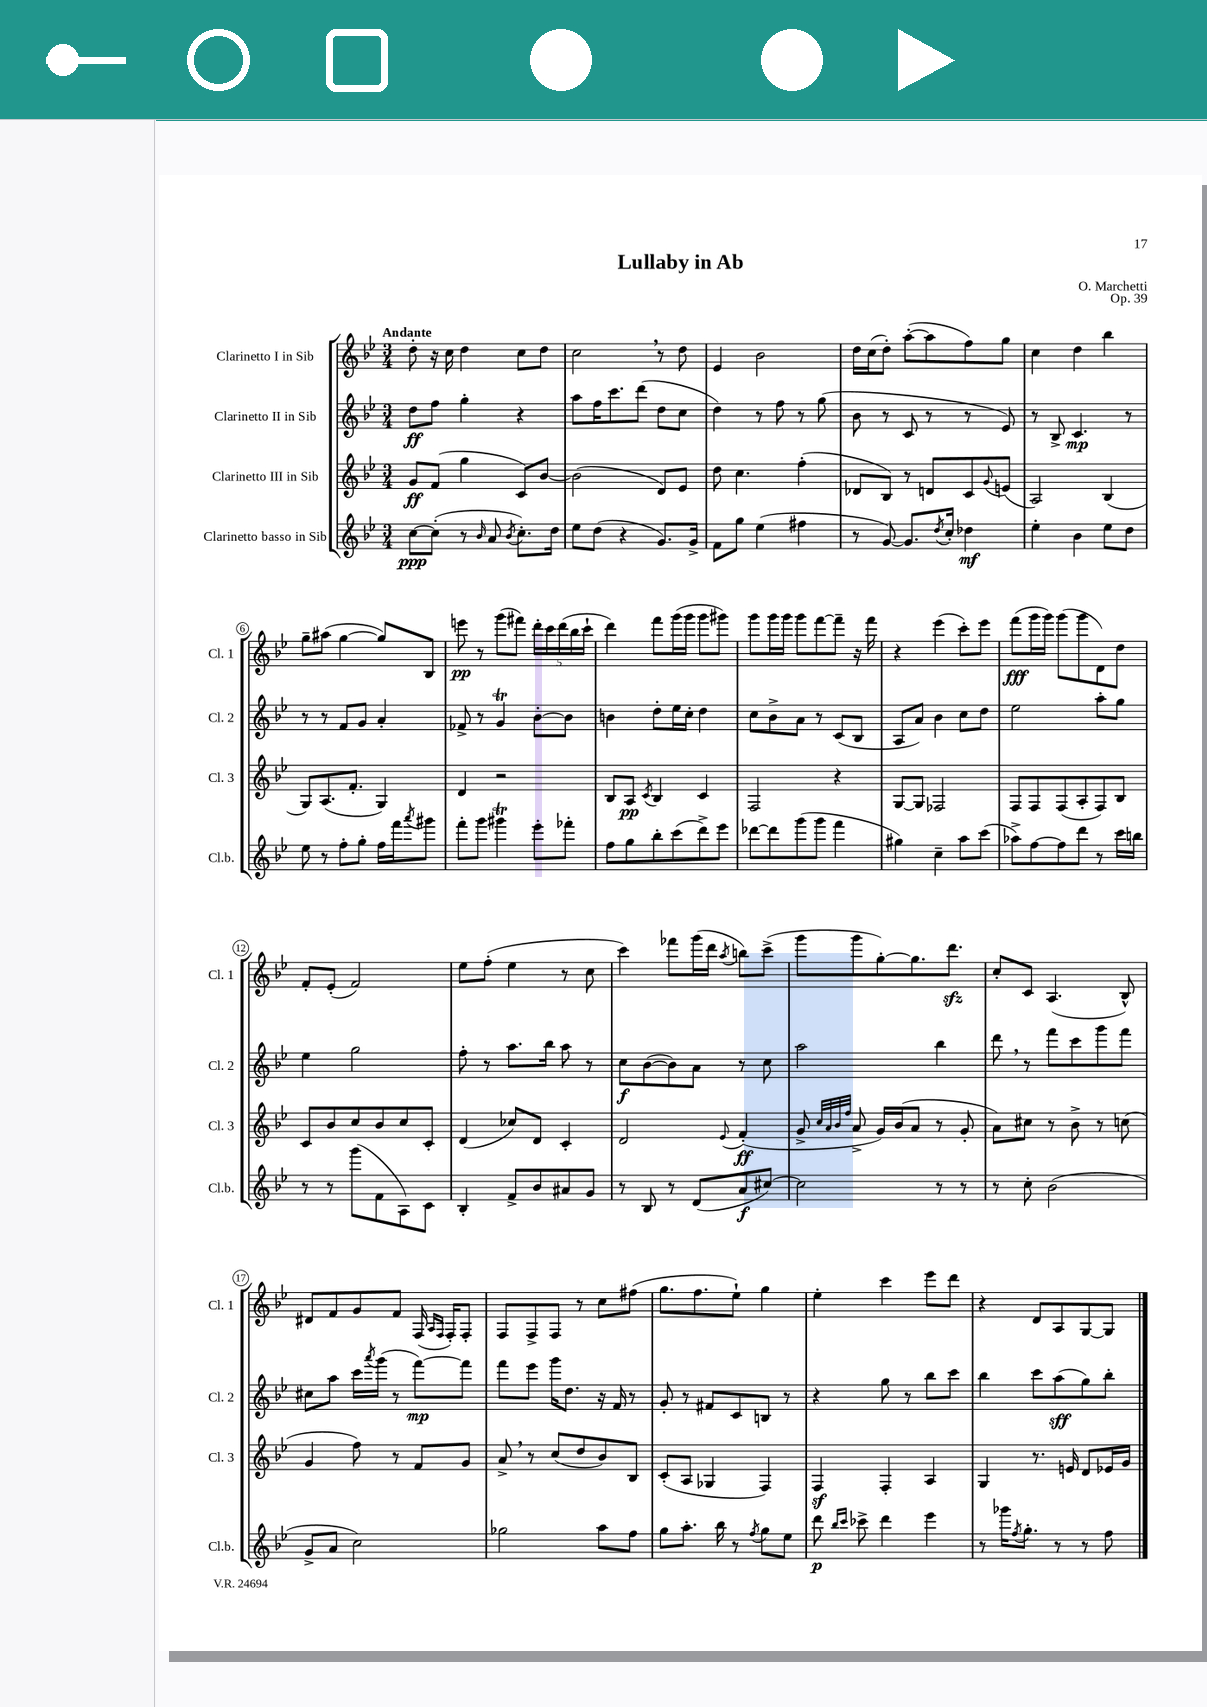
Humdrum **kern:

**kern	**dynam	**kern	**dynam	**kern	**dynam	**kern	**dynam
*part4	*part4	*part3	*part3	*part2	*part2	*part1	*part1
*staff4	*staff4	*staff3	*staff3	*staff2	*staff2	*staff1	*staff1
*I"Clarinetto basso in Sib	*	*I"Clarinetto III in Sib	*	*I"Clarinetto II in Sib	*	*I"Clarinetto I in Sib	*
*I'Cl.b.	*	*I'Cl. 3	*	*I'Cl. 2	*	*I'Cl. 1	*
*clefG2	*	*clefG2	*	*clefG2	*	*clefG2	*
*k[b-e-]	*	*k[b-e-]	*	*k[b-e-]	*	*k[b-e-]	*
*M3/4	*	*M3/4	*	*M3/4	*	*M3/4	*
=1	=1	=1	=1	=1	=1	=1	=1
!	!	!	!	!	!	!LO:TX:a:B:t=Andante	!
[8cc\L	ppp	8g/L	ff	8dd\L	ff	8dd'\	.
(8cc'\J]	.	(8f/J	.	8ff\J	.	16r	.
.	.	.	.	.	.	16cc\	.
8r	.	4gg\	.	4gg'\	.	4dd\	.
16qqb-/	.	.	.	.	.	.	.
8a/	.	.	.	.	.	.	.
8qb-/	.	.	.	.	.	.	.
8.cc'\L)	.	8c/L)	.	4r	.	8cc\L	.
.	.	[8b-/J	.	.	.	8dd\J	.
16dd\Jk	.	.	.	.	.	.	.
=2	=2	=2	=2	=2	=2	=2	=2
8ee-\L	.	(2b-\]	.	8aa\L	.	2cc,\	.
(8dd\J	.	.	.	16ff\K	.	.	.
.	.	.	.	8.ccc\	.	.	.
4r	.	.	.	.	.	.	.
.	.	.	.	(8ddd\J	.	.	.
8.g/L)	.	8d/L)	.	8dd\L	.	8r	.
.	.	8e-/J	.	8cc\J	.	8dd\	.
16g^/Jk	.	.	.	.	.	.	.
=3	=3	=3	=3	=3	=3	=3	=3
8f\L	.	8dd\	.	4dd\)	.	4e-/	.
8gg\J	.	4.cc\	.	.	.	.	.
(4ee-\	.	.	.	8r	.	2b-\	.
.	.	.	.	8ff\	.	.	.
4ff#X\	.	(4ff'\	.	8r	.	.	.
.	.	.	.	(8gg\	.	.	.
=4	=4	=4	=4	=4	=4	=4	=4
8r	.	8d-X/L	.	8b-\	.	16dd\LL	.
.	.	.	.	.	.	(16cc\J	.
[8g/)	.	8B-/J)	.	8r	.	8dd'\J)	.
8.g/L]	.	8r	.	8c/	.	([8aa'\L	.
.	.	8dn/L	.	8r	.	8aa\]	.
8qdd/	.	.	.	.	.	.	.
16cc'/Jk	.	.	.	.	.	.	.
4dd-X\	mf	8c/	.	8r	.	8ff\)	.
.	.	8qqg/	.	.	.	.	.
.	.	(8en/J	.	8e-/)	.	8gg\J	.
=5	=5	=5	=5	=5	=5	=5	=5
4ee-'\	.	2A/)	.	8r	.	4cc\	.
.	.	.	.	8B-^/	.	.	.
4b-\	.	.	.	4.c/	mp	4dd\	.
8ee-\L	.	(4B-/	.	.	.	4bb-\	.
8dd\J	.	.	.	8r	.	.	.
!!LO:LB:g=z
=6	=6	=6	=6	=6	=6	=6	=6
8ee-\	.	8G/L)	.	8r	.	8gg~\L	.
8r	.	(8.A/	.	8r	.	(8aa#X\J	.
8ff'\L	.	.	.	8f/L	.	[4gg\	.
.	.	8.f'/J	.	.	.	.	.
8gg'\J	.	.	.	8g/J	.	.	.
16ff\LL	.	4G/)	.	4a'/	.	8gg/L])	.
16fff\J	.	.	.	.	.	.	.
8qaaa/	.	.	.	.	.	.	.
8ggg#X\J	.	.	.	.	.	8B-/J	.
=7	=7	=7	=7	=7	=7	=7	=7
8fff'\L	.	4d/	.	8f-X^/	.	8eeen\	pp
8ggg\J	.	.	.	8r	.	8r	.
4ggg#Xt\	.	2r	.	4gT/	.	(8ggg\L	.
.	.	.	.	.	.	8fff#X\J)	.
8eee-'\L	.	.	.	[8b-'\L	.	20ddd'\LL	.
.	.	.	.	.	.	20ccc\	.
.	.	.	.	.	.	(20ddd\	.
8fff-X'\J	.	.	.	8b-\J]	.	.	.
.	.	.	.	.	.	20bb-\	.
.	.	.	.	.	.	20ccc`\JJ	.
=8	=8	=8	=8	=8	=8	=8	=8
8ff\L	.	8B-/L	.	4bn\	.	4ddd\)	.
8gg\	.	8A/J	pp	.	.	.	.
.	.	8qc/	.	.	.	.	.
8bb-'\	.	4B-/	.	8dd'\L	.	8fff\L	.
(8ccc\	.	.	.	16ee-\L	.	(16ggg\L	.
.	.	.	.	16cc'\JJ	.	16ggg\JJ	.
8ddd^\)	.	4c/	.	4dd\	.	8ggg\L	.
8eee-\J	.	.	.	.	.	8ggg#X\J)	.
=9	=9	=9	=9	=9	=9	=9	=9
[8ddd-X\L	.	2F/	.	8cc\L	.	8ggg\L	.
8ddd-\]	.	.	.	8b-^\	.	16ggg\L	.
.	.	.	.	.	.	16ggg\JJ	.
(8ggg\	.	.	.	8a\J	.	8ggg\L	.
8ggg\J	.	.	.	8r	.	[8fff\	.
4fff\	.	4r	.	(8c/L	.	8fff~\J]	.
.	.	.	.	8B-/J	.	16r	.
.	.	.	.	.	.	16fff\	.
=10	=10	=10	=10	=10	=10	=10	=10
4gg#X\)	.	[8G/L	.	8A/L	.	4r	.
.	.	8G/J]	.	8a/J)	.	.	.
4cc~\	.	2F-X/	.	4b-\	.	(4eee-\	.
8aa\L	.	.	.	8cc\L	.	8ccc'\L)	.
(8ccc\J	.	.	.	8dd\J	.	8eee-\J	.
=11	=11	=11	=11	=11	=11	=11	=11
8aa-X^\L)	.	8F/L	.	2ee-\	.	(8fff\L	fff
[8ff\	.	8F/	.	.	.	16ggg\L	.
.	.	.	.	.	.	16ggg\JJ)	.
8ff\]	.	(8F/	.	.	.	(8ggg\L	.
8ddd\J	.	8A'/	.	.	.	8ggg\	.
8r	.	8F/)	.	8aa'\L	.	8d\)	.
16ccc\LL	.	8B-/J	.	8gg\J	.	8dd\J	.
16bbn\JJ	.	.	.	.	.	.	.
!!LO:LB:g=z
=12	=12	=12	=12	=12	=12	=12	=12
8r	.	8c/L	.	4ee-\	.	8f'/L	.
8r	.	8b-/	.	.	.	(8e-'/J	.
(8ggg\L	.	8cc/	.	2gg\	.	2f/)	.
8f\	.	8b-/	.	.	.	.	.
8A\)	.	8cc/	.	.	.	.	.
8c\J	.	8c'/J	.	.	.	.	.
=13	=13	=13	=13	=13	=13	=13	=13
4B-'/	.	(4d/	.	8ff'\	.	8ee-\L	.
.	.	.	.	8r	.	(8ff'\J	.
8f^/L	.	8cc-X/L)	.	8.aa\L	.	4ee-\	.
8b-/	.	8d/J	.	.	.	.	.
.	.	.	.	16bb-\Jk	.	.	.
8a#X/	.	4c'/	.	8aa\	.	8r	.
8g/J	.	.	.	8r	.	8cc\	.
=14	=14	=14	=14	=14	=14	=14	=14
8r	.	2d/	.	8cc\L	f	4ccc\)	.
8B-/	.	.	.	([8b-\	.	.	.
8r	.	.	.	8b-\])	.	8fff-X\L	.
(8d/L	.	.	.	8a\J	.	(16ggg\L	.
.	.	.	.	.	.	16ddd\JJ	.
.	.	8qqe-/	.	.	.	8qaa/	.
8a/	f	(4f'/	ff	8r	.	8bbn\L)	.
[8cc#X/J)	.	.	.	8cc\	.	(8ccc^\J	.
=15	=15	=15	=15	=15	=15	=15	=15
2cc#\]	.	8g^/	.	2aa\	.	8ggg\L	.
.	.	32qqcc/LLL	.	.	.	.	.
.	.	32qqa/	.	.	.	.	.
.	.	32qqb-/	.	.	.	.	.
.	.	32qqff/JJJ	.	.	.	.	.
.	.	8a^/	.	.	.	8ggg\	.
.	.	16g/LL)	.	.	.	[8gg'\)	.
.	.	(16b-/J	.	.	.	.	.
.	.	8a/J	.	.	.	8.gg\]	.
8r	.	8r	.	4bb-\	.	.	.
.	.	.	.	.	.	8.dddzz\J	.
8r	.	8g'/	.	.	.	.	.
=16	=16	=16	=16	=16	=16	=16	=16
8r	.	8a\L)	.	8ddd,\	.	8cc'/L	.
8cc'\	.	8cc#X\J	.	8r	.	8c/J	.
(2b-\	.	8r	.	8fff\L	.	(4.A/	.
.	.	8b-^\	.	8ccc\	.	.	.
.	.	8r	.	8ggg\	.	.	.
.	.	(8ccn\	.	8fff\J	.	8B-^^/)	.
!!LO:LB:g=z
=17	=17	=17	=17	=17	=17	=17	=17
8g^/L	.	4g/	.	8cc#X\L	.	8d#X/L	.
8a/J	.	.	.	8aa\J	.	8f/	.
2cc\)	.	8ff\)	.	16ccc\LL	.	8g/	.
.	.	.	.	8qaaa/	.	.	.
.	.	.	.	(16ggg\JJ	.	.	.
.	.	8r	.	8r	.	8f/J	.
.	.	8f/L	.	[8fff\L)	mp	(16F/	.
.	.	.	.	.	.	16qqA/LL	.
.	.	.	.	.	.	16qqF/JJ	.
.	.	.	.	.	.	16F'/KL)	.
.	.	8g/J	.	8fff\J]	.	8F'/J	.
=18	=18	=18	=18	=18	=18	=18	=18
2gg-X\	.	8a^,/	.	8fff\L	.	8F/L	.
.	.	8r	.	8eee-\J	.	8F^/	.
.	.	(8cc/L	.	16ggg\KL	.	8F/J	.
.	.	.	.	8.dd\J	.	.	.
.	.	8dd/	.	.	.	8r	.
8aa\L	.	8b-/)	.	16r	.	8cc\L	.
.	.	.	.	16f/	.	.	.
8ff\J	.	8B-/J	.	8r	.	(8ff#X\J	.
=19	=19	=19	=19	=19	=19	=19	=19
8gg\L	.	(8c'/L	.	8g'/	.	8.gg\L	.
8.aa'\J	.	8A/J	.	8r	.	.	.
.	.	.	.	.	.	8.ff\	.
.	.	4G-X/	.	8f#X/L	.	.	.
16bb-\	.	.	.	.	.	.	.
8r	.	.	.	8c/	.	8ee-`\J)	.
8qff/	.	.	.	.	.	.	.
8gg\L	.	4F/)	.	8Bn/J	.	4gg\	.
8ee-\J	.	.	.	8r	.	.	.
=20	=20	=20	=20	=20	=20	=20	=20
8ddd\	p	4Fz/	.	4r	.	4ee-'\	.
16qqbb-/LL	.	.	.	.	.	.	.
16qqccc/JJ	.	.	.	.	.	.	.
8ccc-X^\	.	.	.	.	.	.	.
4ddd\	.	4F'/	.	8gg\	.	4ccc\	.
.	.	.	.	8r	.	.	.
4eee-\	.	4A/	.	8bb-\L	.	8eee-\L	.
.	.	.	.	8ccc\J	.	8ddd\J	.
=21	=21	=21	=21	=21	=21	=21	=21
8r	.	4G/	.	4bb-\	.	4r	.
16ggg-X\KL	.	.	.	.	.	.	.
8qff/	.	.	.	.	.	.	.
8.gg'\J	.	.	.	.	.	.	.
.	.	8.r	.	8ccc\L	.	8d/L	.
8r	.	.	.	(8aa\	sff	8A/	.
.	.	16en/	.	.	.	.	.
8r	.	8d/L	.	8gg\)	.	[8G/	.
8ff\	.	16e-X/L	.	8bb-'\J	.	8G/J]	.
.	.	16g/JJ	.	.	.	.	.
==	==	==	==	==	==	==	==
*-	*-	*-	*-	*-	*-	*-	*-
